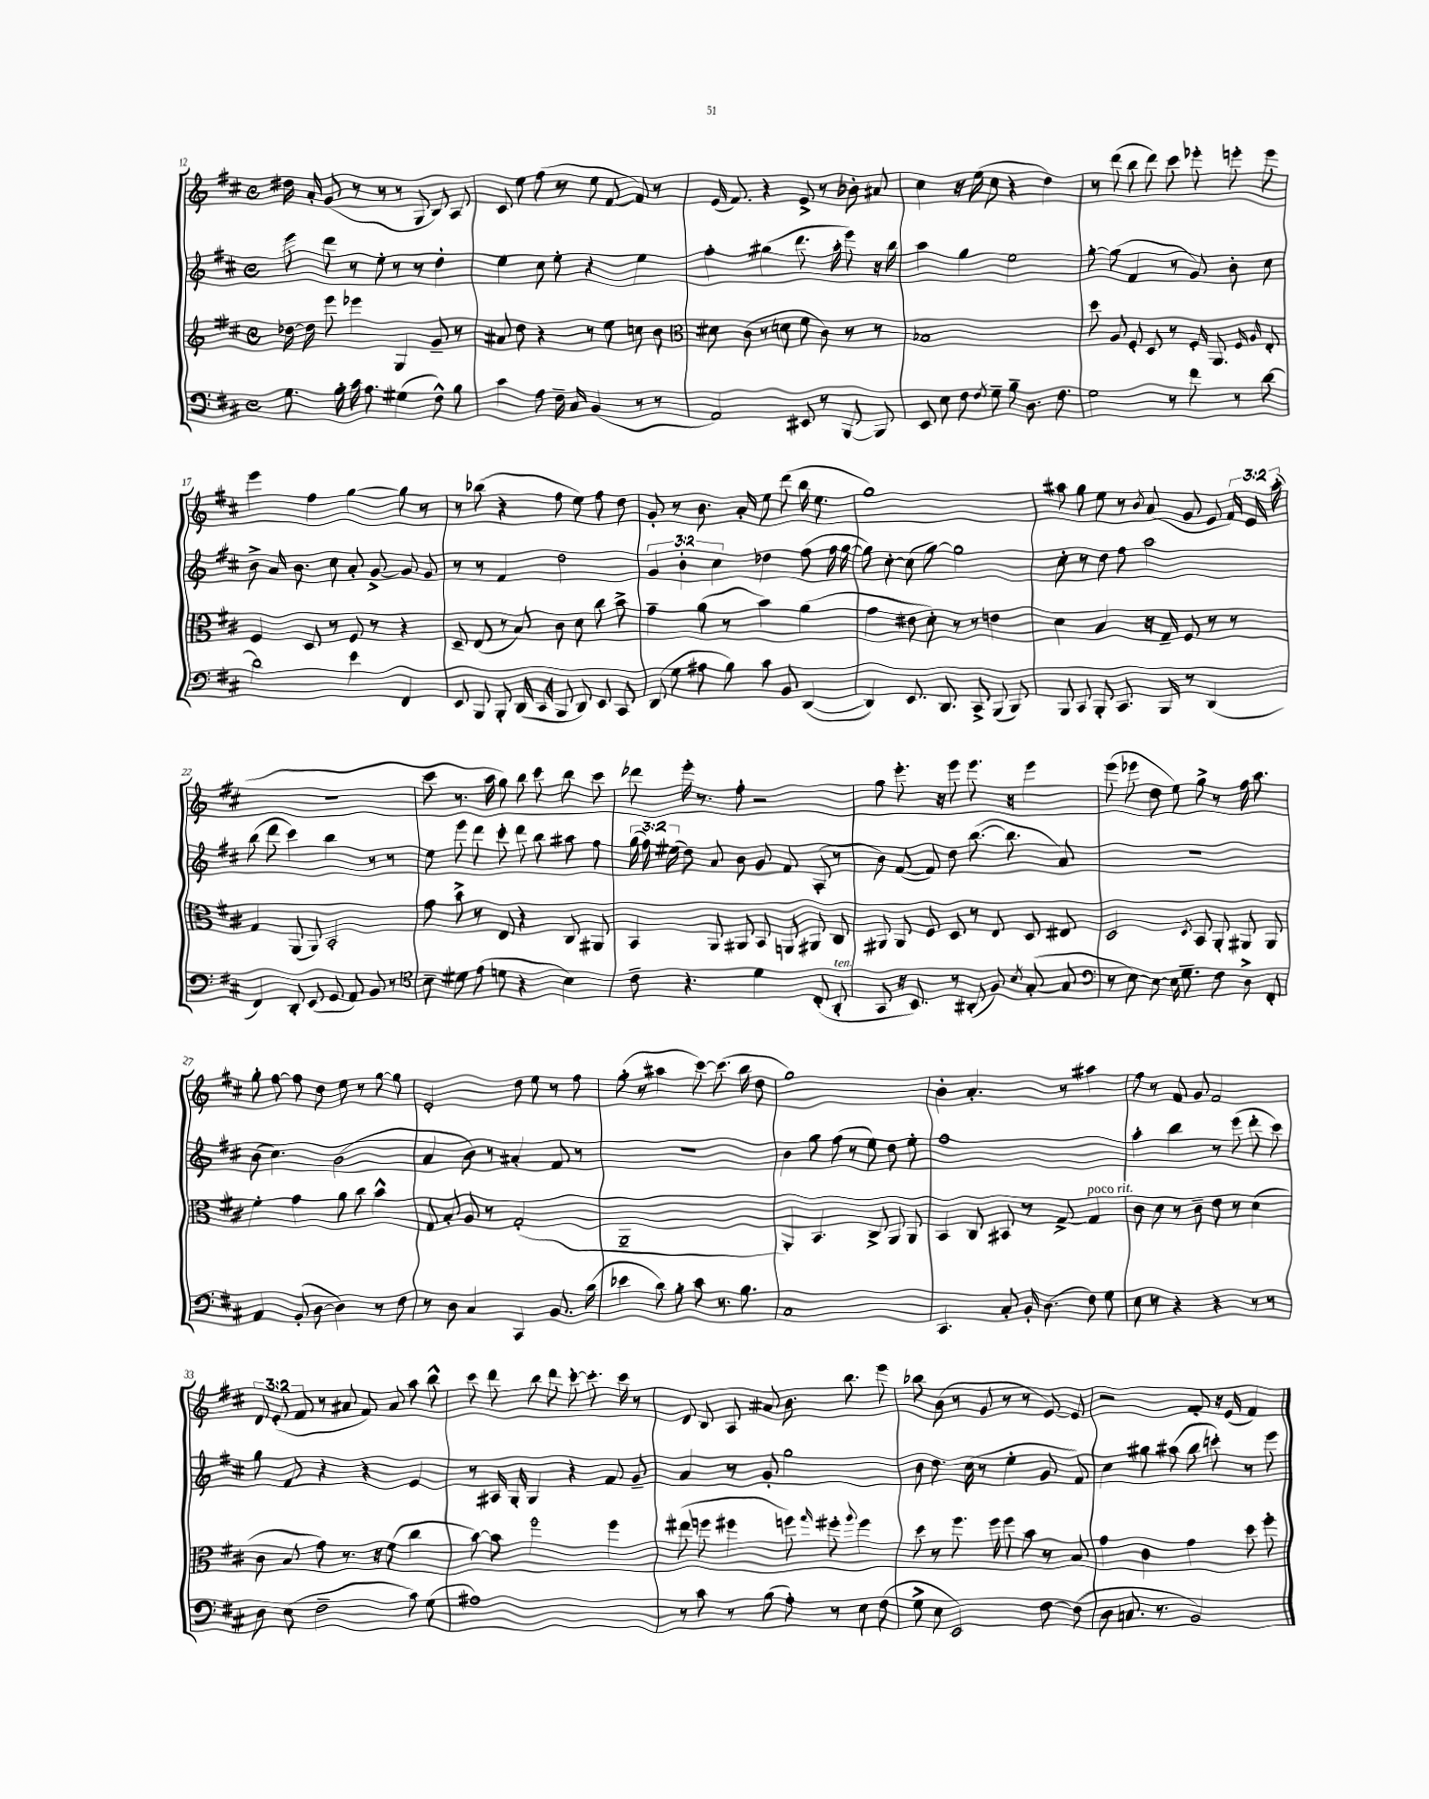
<<
\new StaffGroup <<
\new Staff = "s0" {
    \clef treble \key d \major \defaultTimeSignature \time 4/4 \override Staff.TupletNumber.text = #tuplet-number::calc-fraction-text
    \autoBeamOff dis''16 a'16-. g'8( r8 r8 r8 g8 b8) a8 |
    cis'8 e''8 fis''8( r8 e''8 fis'8~ fis'8) r8 |
    e'16( fis'8.) r4 e'8-> r8 bes'8-. ais'8 |
    cis''4 r16 e''16( cis''8 r4 d''4) |
    r8 d'''8( b''8 d'''8) cis'''8 ees'''8-. e'''8-. e'''8 |
    e'''4 fis''4 g''4~ g''8 r8 |
    r8 bes''8( r4 fis''8 e''8) fis''8 d''8 |
    g'8-. r8 b'8. a'16-. e''8 d'''8( b''16 e''8. |
    g''1) |
    ais''8 g''8 e''8 r8 \acciaccatura { b'8 } a'8( g'8 e'8 \tuplet 3/2 { fis'16) e'16 ais''16-.( } |
    R1 |
    cis'''8 r8. a''16 g''8) b''8 cis'''8 b''8 cis'''8 |
    des'''8 e'''16-. r8. fis''8-. r2 |
    g''8 e'''8.-. r16 e'''8 e'''8. r16 e'''4 |
    e'''8( ees'''8 d''8 e''8) g''8-> r8 fis''16 a''8. |
    g''8-. fis''8~ fis''8 d''8 e''8 r8 g''8~ g''8 |
    e'2-. d''8 e''8 r8 fis''8 |
    g''8-.( r8 ais''4 cis'''8~) cis'''8.( b''16 d''8 |
    g''1) |
    b'4-. a'4.-. r8 ais''4 |
    fis''8 r8 fis'8 g'8 fis'2 |
    \tuplet 3/2 { d'8 e'8-.( fis'8 } r8 ais'8 fis'8) ais'8 a''8 b''8-^ |
    cis'''8 d'''8 b''8 d'''8 cis'''8~-. cis'''8.-. cis'''16 r8 |
    d'8 b8 a8 ais'8 b'8. b''8. e'''8 |
    bes''8 b'8( r8 g'8 r8 r8 e'8~) e'8 |
    r2 fis'8-. r16 e'16( fis'4) \bar "|." |
}
\new Staff = "s1" {
    \clef treble \key d \major \defaultTimeSignature \time 4/4 \override Staff.TupletNumber.text = #tuplet-number::calc-fraction-text
    \autoBeamOff e'''8 d'''8 r8 e''8-. r8 r8 d''4-. |
    e''4 cis''8 e''8-. r4 e''4 |
    fis''4-. gis''4( d'''8. a''16-. e'''8) r16 b''16 |
    a''4 g''4 e''2 |
    g''8~-. g''8( fis'4 r8 g'8) b'8-. cis''8 |
    b'8-> a'16 b'8. cis''8 a'8-. g'8~-> g'8 g'8 |
    r8 r8 fis'4 d''2 |
    \tuplet 3/2 { g'4 b'4-. cis''4 } des''4 fis''8( fis''16 g''16~ |
    g''8) cis''8~-. cis''8( g''8~) g''2 |
    cis''8-. r8 d''8 fis''8 a''2 |
    b''8( d'''8 cis'''4) b''4 r8 r8 |
    e''8 e'''8 d'''8 cis'''8-. d'''8 b''8 ais''8 fis''8 |
    \tuplet 3/2 { g''16( fis''16) eis''16( } d''8) a'8 b'8 g'8 fis'8 a8-.( r8 |
    b'8) fis'8~( fis'8) d''8 b''8.~( b''8. a'8) |
    R1 |
    b'8( cis''4.) b'2( |
    a'4 b'8) r8 ais'4-. fis'8 r8 |
    R1 |
    b'4 g''8 fis''8( r8 e''8) d''8 e''8-. |
    fis''1 |
    a''4-. b''4 r8 e'''8( d'''8-. cis'''8) |
    g''8 fis'8 r4 r4 e'4 |
    r8 ais16 g16-. g4 r4 fis'8 g'8-- |
    a'4 r8 g'8-. g''2 |
    b'8 d''8. cis''16( r8 e''4-. g'8 fis'8) |
    cis''4 gis''8 ais''8( b''8 c'''8-.) r8 e'''8 \bar "|." |
}
\new Staff = "s2" {
    \clef treble \key d \major \defaultTimeSignature \time 4/4
    \autoBeamOff des''16~ des''16 e'''8 ees'''4 g4 g'8-- r8 |
    ais'8 d''8 r4 r8 e''8 c''8 b'8 |
    \clef alto dis'8 cis'8( r8 d'8 fis'8 cis'8) r8 r8 |
    bes1 |
    d''8 a8 fis8-. d8 r8 fis16-. a,8. \grace { fis16 a16 } e8-. |
    fis4 d8 r8 fis8 r8 r4 |
    d8-- e8( r8 b8) cis'8 d'8 cis''8 b'8-> |
    g'4-- a'8( r8 b'4) a'4( |
    g'4 eis'8 d'8-.) r8 r8 e'4 |
    d'4 b4 r16 g16-- fis8 r8 r8 |
    g4 a,8( a,8) b,2-. |
    g'8 b'8-> r8 e8 r4 cis8 ais,8 |
    b,4 a,8 ais,8 b,8 a,8 ais,8 cis8 |
    ais,8 ais,8 fis8 d8 r8 e8 d8 eis8 |
    d2 \acciaccatura { d8 } b,8 a,8-. ais,8 ais,8 |
    fis'4-. g'4 a'8 cis''8 b'4-^ |
    g8 b8-. a8 r8 g2-.( |
    a,1-- |
    a,4-.) b,4. cis8-> a,8 a,8 |
    b,4 cis8 bis,8 r8 g8~-> g4^\markup { \italic "poco rit." } |
    cis'8 d'8 r8 cis'8-- e'8 r8 d'4( |
    cis'8 b8 g'8) r8. r16 fis'8( cis''4 |
    b'8~) b'8 fis''2 fis''4 |
    eis''8( f''8 fis''4 f''8) \grace { g''16 } fis''8-. \appoggiatura { a''8 } fis''4 |
    d''8 r8 fis''8. fis''16 fis''8 b'8 r8 b8 |
    g'4 cis'4 g'4 d''8 fis''8-. \bar "|." |
}
\new Staff = "s3" {
    \clef bass \key d \major \defaultTimeSignature \time 4/4
    \autoBeamOff g8. b16-. cis'16 a8. gis4( fis8-^) b8 |
    cis'4 a8 fis16-- cis16 b,4( r8 r8 |
    a,2) eis,8 r8 b,,8~ b,,8 |
    e,8 e8 fis8 \acciaccatura { fis8 } g8-- b8-- d8. fis8. |
    g2 r8 fis'8 r8 d'8~ |
    d'2 e'4 fis,4 |
    e,8 b,,8 b,,8-. d,16( cis,16 b,,8 d,8) e,8 cis,8 |
    d,8( g8 ais8 b8) cis'8 b,8 d,4~( |
    d,4) e,8. d,8. cis,8-> b,,8( b,,8) |
    b,,8 cis,8 b,,8-. cis,8. b,,16 r8 d,4( |
    fis,4) d,8-. e,8( g,8 a,8) b,8 r8 |
    \clef tenor b8-- dis'8 e'8( d'8 r4 b4) |
    cis'8-- r4. d'4 cis8-.( a,8-.^\markup { \italic "ten." } |
    g,8 r16 b,8.) r8 ais,8-.( fis8) \acciaccatura { b8 } g8~-.( g8 |
    \clef bass r8 e8~) e8~ e16 g8.-- fis8 d8-> fis,8-. |
    a,4 b,8-.( d8~ d4) r8 fis8 |
    r8 d8 cis4 cis,4 b,8. d'16( |
    ees'4 d'8) b8-. cis'8 r8. b8. |
    cis1 |
    cis,4. cis8-. b,16-. d8.( fis8) g8 |
    e8 r8 r4 r4 r8 r8 |
    d8 e8( fis2-- cis'8) g8( |
    ais1) |
    r8 cis'8 r8 b8( a8-.) r8 e8 fis8( |
    g8-> e8 e,2) fis8~ fis8( |
    d8 c8. r8. b,2) \bar "|." |
}
>>
>>
\layout { \context { \Score currentBarNumber = #12 } }
